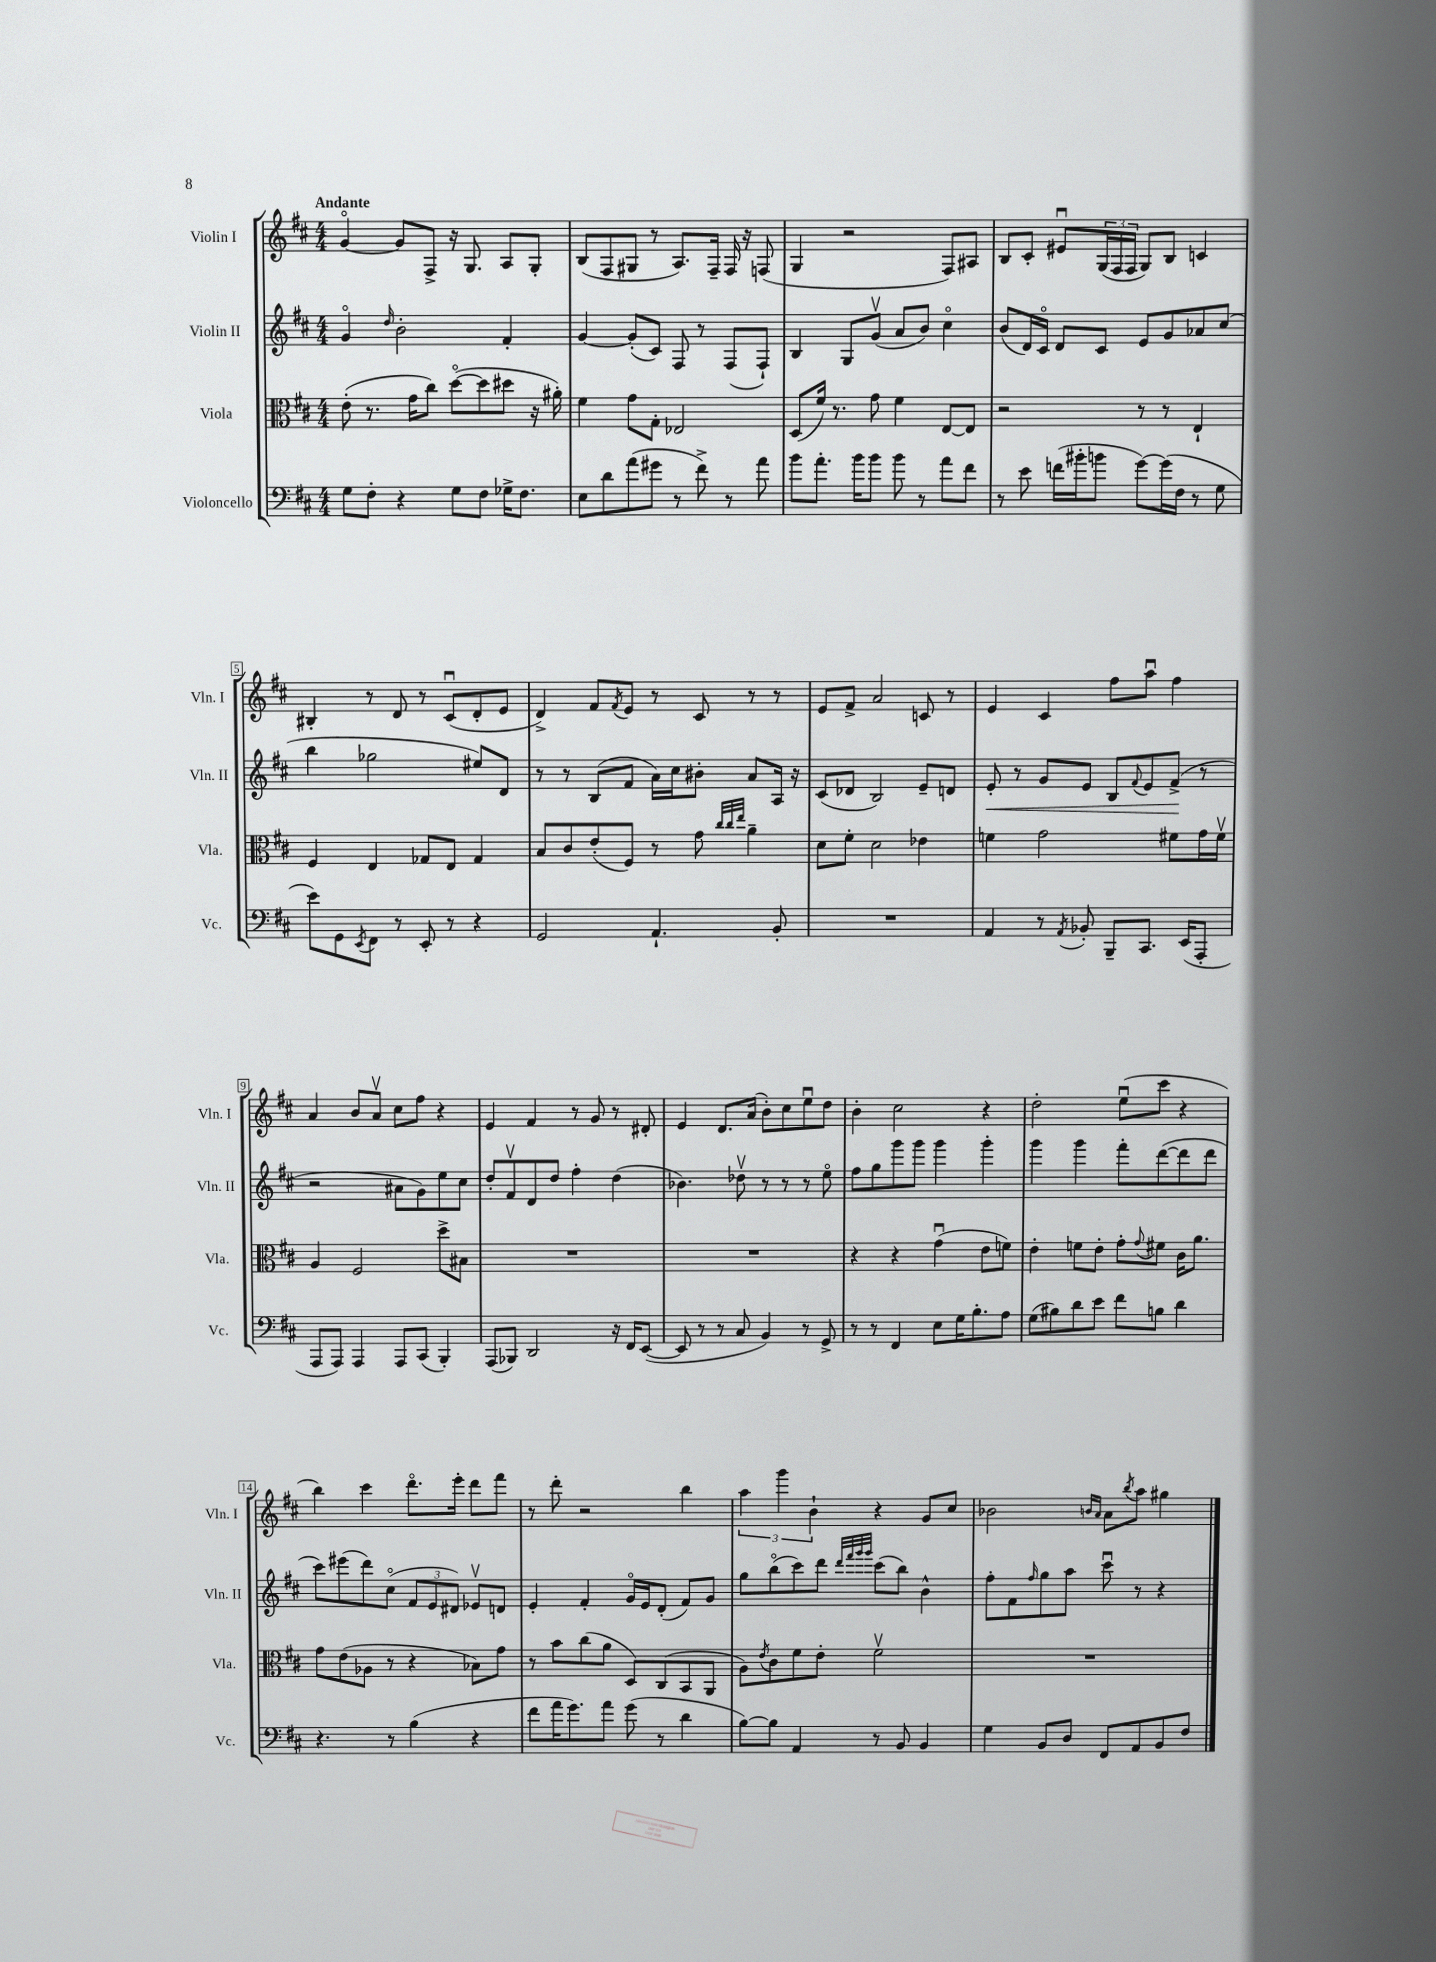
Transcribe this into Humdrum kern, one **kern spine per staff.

**kern	**kern	**kern	**dynam	**kern
*part4	*part3	*part2	*part2	*part1
*staff4	*staff3	*staff2	*staff2	*staff1
*I"Violoncello	*I"Viola	*I"Violin II	*	*I"Violin I
*I'Vc.	*I'Vla.	*I'Vln. II	*	*I'Vln. I
*clefF4	*clefC3	*clefG2	*	*clefG2
*k[f#c#]	*k[f#c#]	*k[f#c#]	*	*k[f#c#]
*M4/4	*M4/4	*M4/4	*	*M4/4
=1	=1	=1	=1	=1
!	!	!	!	!LO:TX:a:B:t=Andante
8G\L	(8e'\	4g/	.	[4g/
8F#'\J	8.r	.	.	.
.	.	16qqdd/	.	.
4r	.	2b'\	.	8g/L]
.	16g\KL	.	.	.
.	8cc#\J)	.	.	8F#^/J
8G\L	([8dd\L	.	.	16r
.	.	.	.	8.G/
8F#\J	8dd\]	.	.	.
16G-X^\KL	8dd#X\J	4f#'/	.	8A/L
8.F#\J	.	.	.	.
.	16r	.	.	8G'/J
.	16a#X'\)	.	.	.
=2	=2	=2	=2	=2
8E\L	4f#\	[4g/	.	(8B/L
8d\	.	.	.	8F#/
(8a\	8g\L	(8g'/L]	.	8G#X/J
8g#X\J	8G'\J	8c#/J)	.	8r
8r	2E-X/	8F#/	.	8.A/L)
8f#^\)	.	8r	.	.
.	.	.	.	16F#~/Jk
8r	.	(8F#/L	.	16F#/
.	.	.	.	16r
8a\	.	8F#`/J)	.	(8Fn/
=3	=3	=3	=3	=3
8b\L	(8D/L	4B/	.	4G/
8.a'\J	16f#/Jk)	.	.	.
.	8.r	.	.	.
.	.	8G/L	.	2r
16b\KL	.	.	.	.
8b\J	8g\	(8gv/J	.	.
8b\	4f#\	8a/L	.	.
8r	.	8b/J)	.	.
8a\L	[8E/L	4cc#\	.	8F#/L)
8f#\J	8E/J]	.	.	8A#X/J
=4	=4	=4	=4	=4
8r	2r	(8b/L	.	8B/L
8e\	.	16d/L)	.	8c#'/J
.	.	16c#/JJ	.	.
(16fn\LL	.	8d/L	.	8e#Xu/L
16b#X'\J	.	.	.	.
8bn\J	.	8c#/J	.	(24G/L
.	.	.	.	24F#/
.	.	.	.	24F#/JJ
[8g\L)	8r	8e/L	.	8G/L)
(16g\L]	8r	8g/	.	8B/J
16F#\JJ	.	.	.	.
8r	4E`/	8a-X/	.	4cn/
8G\	.	(8cc#/J	.	.
!!LO:LB:g=z
=5	=5	=5	=5	=5
8e\L)	4F#/	4bb\	.	4B#X'/
8GG\	.	.	.	.
8qEE/	.	.	.	.
8FF#\J	4E/	2gg-X\	.	8r
8r	.	.	.	8d/
8EE'/	8G-X/L	.	.	8r
8r	8E/J	.	.	(8c#u/L
4r	4G-/	8ee#X/L)	.	8d'/
.	.	8d/J	.	8e/J
=6	=6	=6	=6	=6
2GG/	8B/L	8r	.	4d^/)
.	8c#/	8r	.	.
.	(8e'/	(8B/L	.	8f#/L
.	.	.	.	8qf#/
.	8F#/J)	8f#/J	.	8e/J
4.AA`/	8r	16a\LL)	.	8r
.	.	16cc#\J	.	.
.	8g\	8b#X'\J	.	8c#/
.	32qqcc#/LLL	.	.	.
.	32qqcc#/	.	.	.
.	32qqee/JJJ	.	.	.
.	4a~\	8a/L	.	8r
8BB'/	.	16A/Jk	.	8r
.	.	16r	.	.
=7	=7	=7	=7	=7
1r	8d\L	(8c#/L	.	8e/L
.	8f#'\J	8d-X/J	.	8f#^/J
.	2d\	2B/)	.	2a/
.	4e-X\	8e~/L	.	8cn/
.	.	8dn/J	.	8r
=8	=8	=8	=8	=8
!	!	!	!LO:HP:b	!
4AA/	4fn\	8e'/	<	4e/
.	.	8r	.	.
8r	2g\	8g/L	.	4c#/
8qAA/	.	.	.	.
8BB-X'/	.	8e/J	.	.
8BBB~/L	.	8B/L	.	8ff#\L
.	.	8qqf#/	.	.
8.CC#/J	.	8e/	.	8aau\J
.	8f#X\L	(8f#^/J	.	4ff#\
(16EE/KL	.	.	.	.
8AAA'/J	16g\L	8r	[	.
.	16f#v\JJ	.	.	.
!!LO:LB:g=z
=9	=9	=9	=9	=9
8AAA/L	4A/	2r	.	4a/
8AAA/J)	.	.	.	.
4AAA/	2F#/	.	.	8b/L
.	.	.	.	8av/J
8AAA/L	.	8a#X\L	.	8cc#\L
(8CC#/J	.	8g\)	.	8ff#\J
4BBB'/)	8dd^\L	8ee\	.	4r
.	8B#X\J	8cc#\J	.	.
=10	=10	=10	=10	=10
(8AAA/L	1r	8dd'/L	.	4e/
8BBB-X/J)	.	8f#v/	.	.
2DD/	.	8d/	.	4f#/
.	.	8dd/J	.	.
.	.	4ff#'\	.	8r
.	.	.	.	8g/
16r	.	(4dd\	.	8r
16FF#/KL	.	.	.	.
([8EE/J	.	.	.	8d#X'/
=11	=11	=11	=11	=11
8EE/]	1r	4.b-X\)	.	4e/
8r	.	.	.	.
8r	.	.	.	8.d/L
8C#/	.	8dd-Xv\	.	.
.	.	.	.	(16a/Jk
4BB/)	.	8r	.	8b'\L)
.	.	8r	.	8cc#\
8r	.	8r	.	8eeu\
8GG^/	.	8ee\	.	8dd\J
=12	=12	=12	=12	=12
8r	4r	8ff#\L	.	4b'\
8r	.	8gg\	.	.
4FF#/	4r	8ggg\	.	2cc#\
.	.	8ggg\J	.	.
8E\L	(4gu\	4ggg\	.	.
16G\K	.	.	.	.
8.B'\	.	.	.	.
.	8e\L	4ggg'\	.	4r
8A\J	8fn\J)	.	.	.
=13	=13	=13	=13	=13
(8G\L	4e'\	4ggg\	.	2dd'\
8B#X\)	.	.	.	.
8d\	8fn\L	4ggg\	.	.
8e\J	8e'\J	.	.	.
8f#\L	8g'\L	8fff#'\L	.	(8eeu\L
.	8qqg/	.	.	.
8Bn\J	8f#X\J	([8ddd\	.	8ccc#\J
4d\	16c#\KL	8ddd\]	.	4r
.	8.a\J	.	.	.
.	.	8ddd\J	.	.
!!LO:LB:g=z
=14	=14	=14	=14	=14
4.r	8g\L	8ccc#\L)	.	4bb\)
.	(8e\	(8eee#X\	.	.
.	8A-X\J	8ddd\)	.	4ccc#\
8r	8r	(8cc#\J	.	.
(4B\	4r	12f#/L	.	8.ddd\L
.	.	12e/	.	.
.	.	12d#X/J)	.	.
.	.	.	.	16eee'\Jk
4r	8B-X\L)	8e-Xv/L	.	8ddd\L
.	8g\J	8dn/J	.	8fff#\J
=15	=15	=15	=15	=15
8f#\L	8r	4e'/	.	8r
16a\K	8b\L	.	.	8ddd'\
8.g\)	.	.	.	.
.	(8cc#\	4f#'/	.	2r
8a\J	8a\J	.	.	.
(8g\	8D/L)	16g/LL	.	.
.	.	16e/J	.	.
8r	(8C#/	(8d'/J	.	.
4d\	8BB/	8f#/L)	.	4bb\
.	8AA/J	8g/J	.	.
=16	=16	=16	=16	=16
[8B\L)	8A\L)	8gg\L	.	6aa\
.	8qe/	.	.	.
8B\J]	8c#\	(8bb\	.	.
.	.	.	.	6ggg\
4AA/	8f#\	8ccc#\)	.	.
.	.	.	.	6b`\
.	8e'\J	8ddd\J	.	.
.	.	32qqddd/LLL	.	.
.	.	32qqfff#/	.	.
.	.	32qqggg/	.	.
.	.	32qqggg/JJJ	.	.
8r	2f#v\	(8ccc#\L	.	4r
8BB/	.	8bb\J)	.	.
4BB/	.	4b^^\	.	8g/L
.	.	.	.	8cc#/J
=17	=17	=17	=17	=17
4G\	1r	8ff#'\L	.	2b-X\
.	.	8f#\	.	.
.	.	16qqff#/	.	.
8BB/L	.	8gg\	.	.
8D/J	.	8aa\J	.	.
.	.	.	.	16qqbn/LL
.	.	.	.	16qqa/JJ
8FF#/L	.	8ccc#u\	.	8a\L
.	.	.	.	8qbb/
8AA/	.	8r	.	8aa\J
8BB/	.	4r	.	4gg#X\
8F#/J	.	.	.	.
==	==	==	==	==
*-	*-	*-	*-	*-
